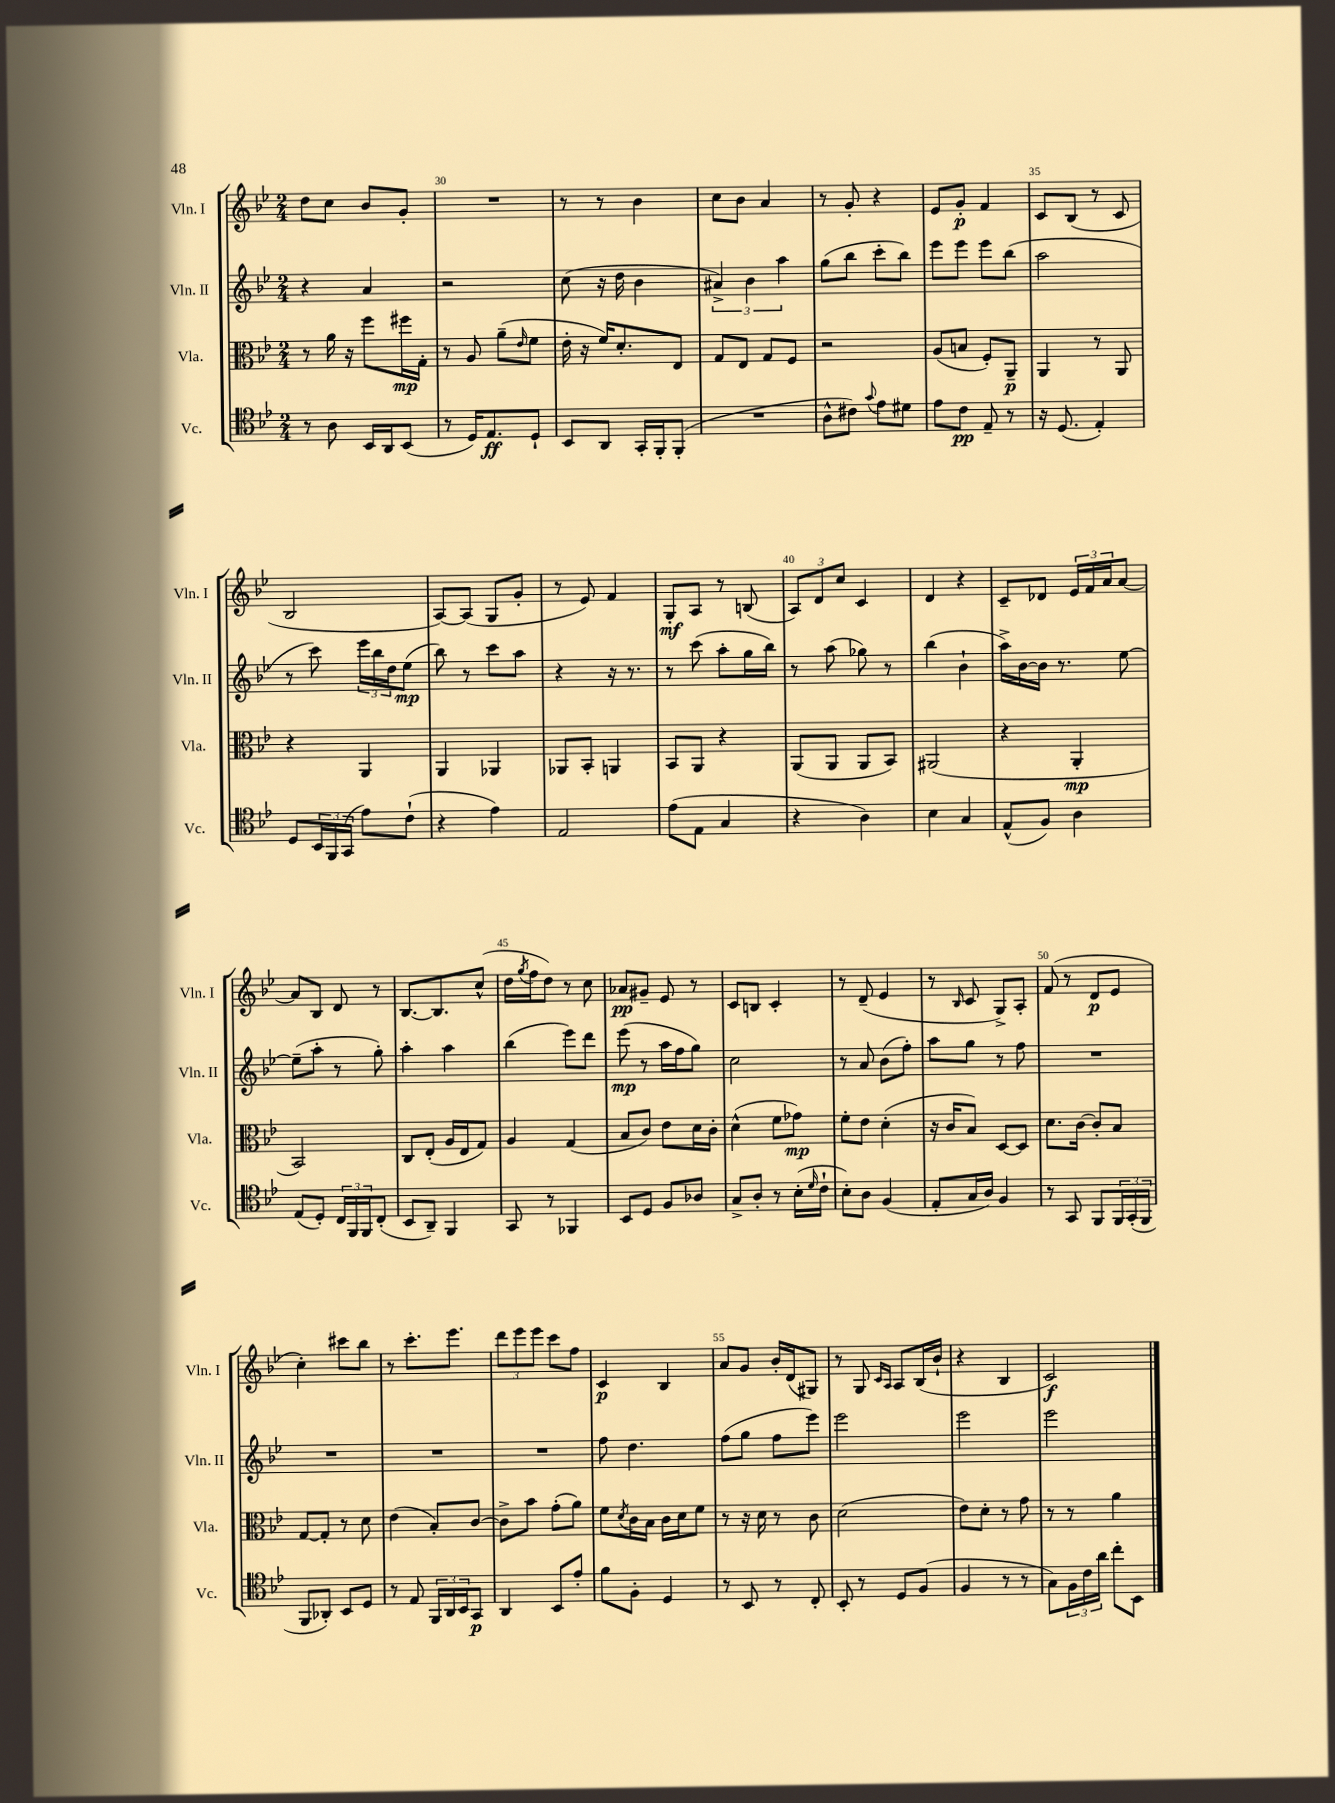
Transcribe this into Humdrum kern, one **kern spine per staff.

**kern	**kern	**kern	**kern
*staff4	*staff3	*staff2	*staff1
*clefC4	*clefC3	*clefG2	*clefG2
*k[b-e-]	*k[b-e-]	*k[b-e-]	*k[b-e-]
*M2/4	*M2/4	*M2/4	*M2/4
8r	8r	4r	8dd
8A	16a	.	8cc
.	16r	.	.
16BB-	8ff	4a	8b-
16AA	.	.	.
(8BB-	16ff#	.	8g'
.	16G'	.	.
=	=	=	=
8r	8r	2r	2r
16D)	8A	.	.
8.E-	.	.	.
.	(8a~	.	.
.	16qqe-	.	.
8D`	8f	.	.
=	=	=	=
8BB-	16e-'	(8cc	8r
.	16r	.	.
8AA	16f)	16r	8r
.	8.d'	16dd	.
16GG'	.	4b-	4b-
16FF'	.	.	.
(8FF'	8E-	.	.
=	=	=	=
2r	8G	6a#^)	8cc
.	8E-	.	8b-
.	.	6b-	.
.	8G	.	4a
.	.	6aa	.
.	8F	.	.
=	=	=	=
8A^^	2r	(8gg	8r
8c#)	.	8bb-	8g'
8qqg	.	.	.
8e-	.	8ccc'	4r
8d#	.	8bb-)	.
=	=	=	=
8e-	(8A	8eee-	8e-
8c	8B	8eee-	8g'
8E-~	8F')	8eee-	4f
8r	8AA~	(8bb-	.
=	=	=	=
16r	4AA	2aa	8c
(8.D	.	.	.
.	.	.	(8B-
4E-')	8r	.	8r
.	8AA	.	8c
=	=	=	=
8D	4r	8r	2B-
24BB-	.	8ccc)	.
24FF	.	.	.
(24GG	.	.	.
8e-)	4AA	24eee-	.
.	.	24bb-	.
.	.	24dd	.
(8c`	.	(8ee-	.
=	=	=	=
4r	4AA	8bb-)	[8A)
.	.	8r	(8A]
4e-)	4AA-	8ccc	8G
.	.	8aa	8g'
=	=	=	=
2E-	8AA-	4r	8r
.	8BB-'	.	8e-)
.	4AA	16r	4f
.	.	8.r	.
=	=	=	=
(8e-	8BB-	8r	8G'
8E-	8AA	(8ccc	8A
4G	4r	8aa'	8r
.	.	16gg	(8B
.	.	16bb-)	.
=	=	=	=
4r	(8AA	8r	12A)
.	.	.	12d
.	8AA	(8aa	.
.	.	.	12cc
4A)	8AA	8gg-)	4c
.	8BB-)	8r	.
=	=	=	=
4B-	(2AA#	(4bb-	4d
4G	.	4b-`	4r
=	=	=	=
(8E-^^	4r	16aa^)	8c~
.	.	[16b-	.
8F)	.	16b-]	8d-
.	.	8.r	.
4A	4AA'	.	24e-
.	.	.	24f
.	.	.	24a
.	.	[8ee-	[8a
=	=	=	=
(8E-	2BB-)	(8ee-~]	8a]
8D')	.	8aa'	8B-
24C	.	8r	8d
24FF	.	.	.
24FF	.	.	.
(8C'	.	8gg')	8r
=	=	=	=
8BB-	8C	4aa'	[8.B-
8AA~)	(8E-'	.	.
.	.	.	8.B-]
4FF	16A	4aa	.
.	16E-	.	.
.	8G)	.	(8cc^^
=	=	=	=
8GG	4A	(4bb-	16dd
.	.	.	8qgg
.	.	.	16ff
8r	.	.	8dd)
4FF-	(4G	8eee-)	8r
.	.	8ddd	8cc
=	=	=	=
8BB-	8B-	(8eee-	8a-
8D	8c)	8r	8g#~
8F	8e-	16aa	8e-
.	.	16ff	.
8A-	16d	8gg)	8r
.	16c'	.	.
=	=	=	=
8G^	(4d^^	2cc	8c
8A'	.	.	8B
8r	8f	.	4c'
(16B-'	8g-)	.	.
16qqd	.	.	.
16c`	.	.	.
=	=	=	=
8B-')	8f'	8r	8r
8A	8e-	8a	(8d~
(4F	(4d'	(8b-	4e-
.	.	8ff')	.
=	=	=	=
8E-'	16r	8aa	8r
.	16c	.	.
.	.	.	16qqB-
16G	8B-)	8gg	8c
16A)	.	.	.
4F	[8D	8r	8G^)
.	8D]	8ff	8A'
=	=	=	=
8r	8.d	2r	(8f
8GG	.	.	8r
.	[16c	.	.
8FF	8c']	.	8d
24FF	8B-	.	8e-
(24GG'	.	.	.
24FF	.	.	.
=	=	=	=
8FF	[8G	2r	4cc')
8AA-')	8G']	.	.
8BB-	8r	.	8ccc#
8D	8d	.	8bb-
=	=	=	=
8r	(4e-	2r	8r
8E-	.	.	8.ccc'
24FF	8B-')	.	.
24AA	.	.	.
.	.	.	8.eee-
24BB-	.	.	.
8GG	[8c	.	.
=	=	=	=
4AA	8c^]	2r	12ddd
.	.	.	12eee-
.	8b-	.	.
.	.	.	12eee-
8BB-	(8g'	.	8ccc
8e-'	8a)	.	8ff
=	=	=	=
8f	8f	8ff	4c
.	8qd	.	.
8F'	16c	4.dd	.
.	16B-	.	.
4D	16c	.	4B-
.	16d	.	.
.	8f	.	.
=	=	=	=
8r	8r	(8ff	8a
8BB-	16r	8gg	8g
.	16d	.	.
8r	8r	8ff	16b-'
.	.	.	(16d
8C'	8c	8eee-)	8G#)
=	=	=	=
8BB-'	(2d	2eee-	8r
8r	.	.	8G
.	.	.	16qqc
.	.	.	16qqA
8D	.	.	8A
(8F	.	.	(16B-
.	.	.	16b-`
=	=	=	=
4F	8e-)	2eee-	4r
.	8d'	.	.
8r	8r	.	4B-
8r	8g	.	.
=	=	=	=
8G)	8r	2eee-	2c)
24F	8r	.	.
24c	.	.	.
24a	.	.	.
8cc'	4a	.	.
8BB-	.	.	.
==	==	==	==
*-	*-	*-	*-
